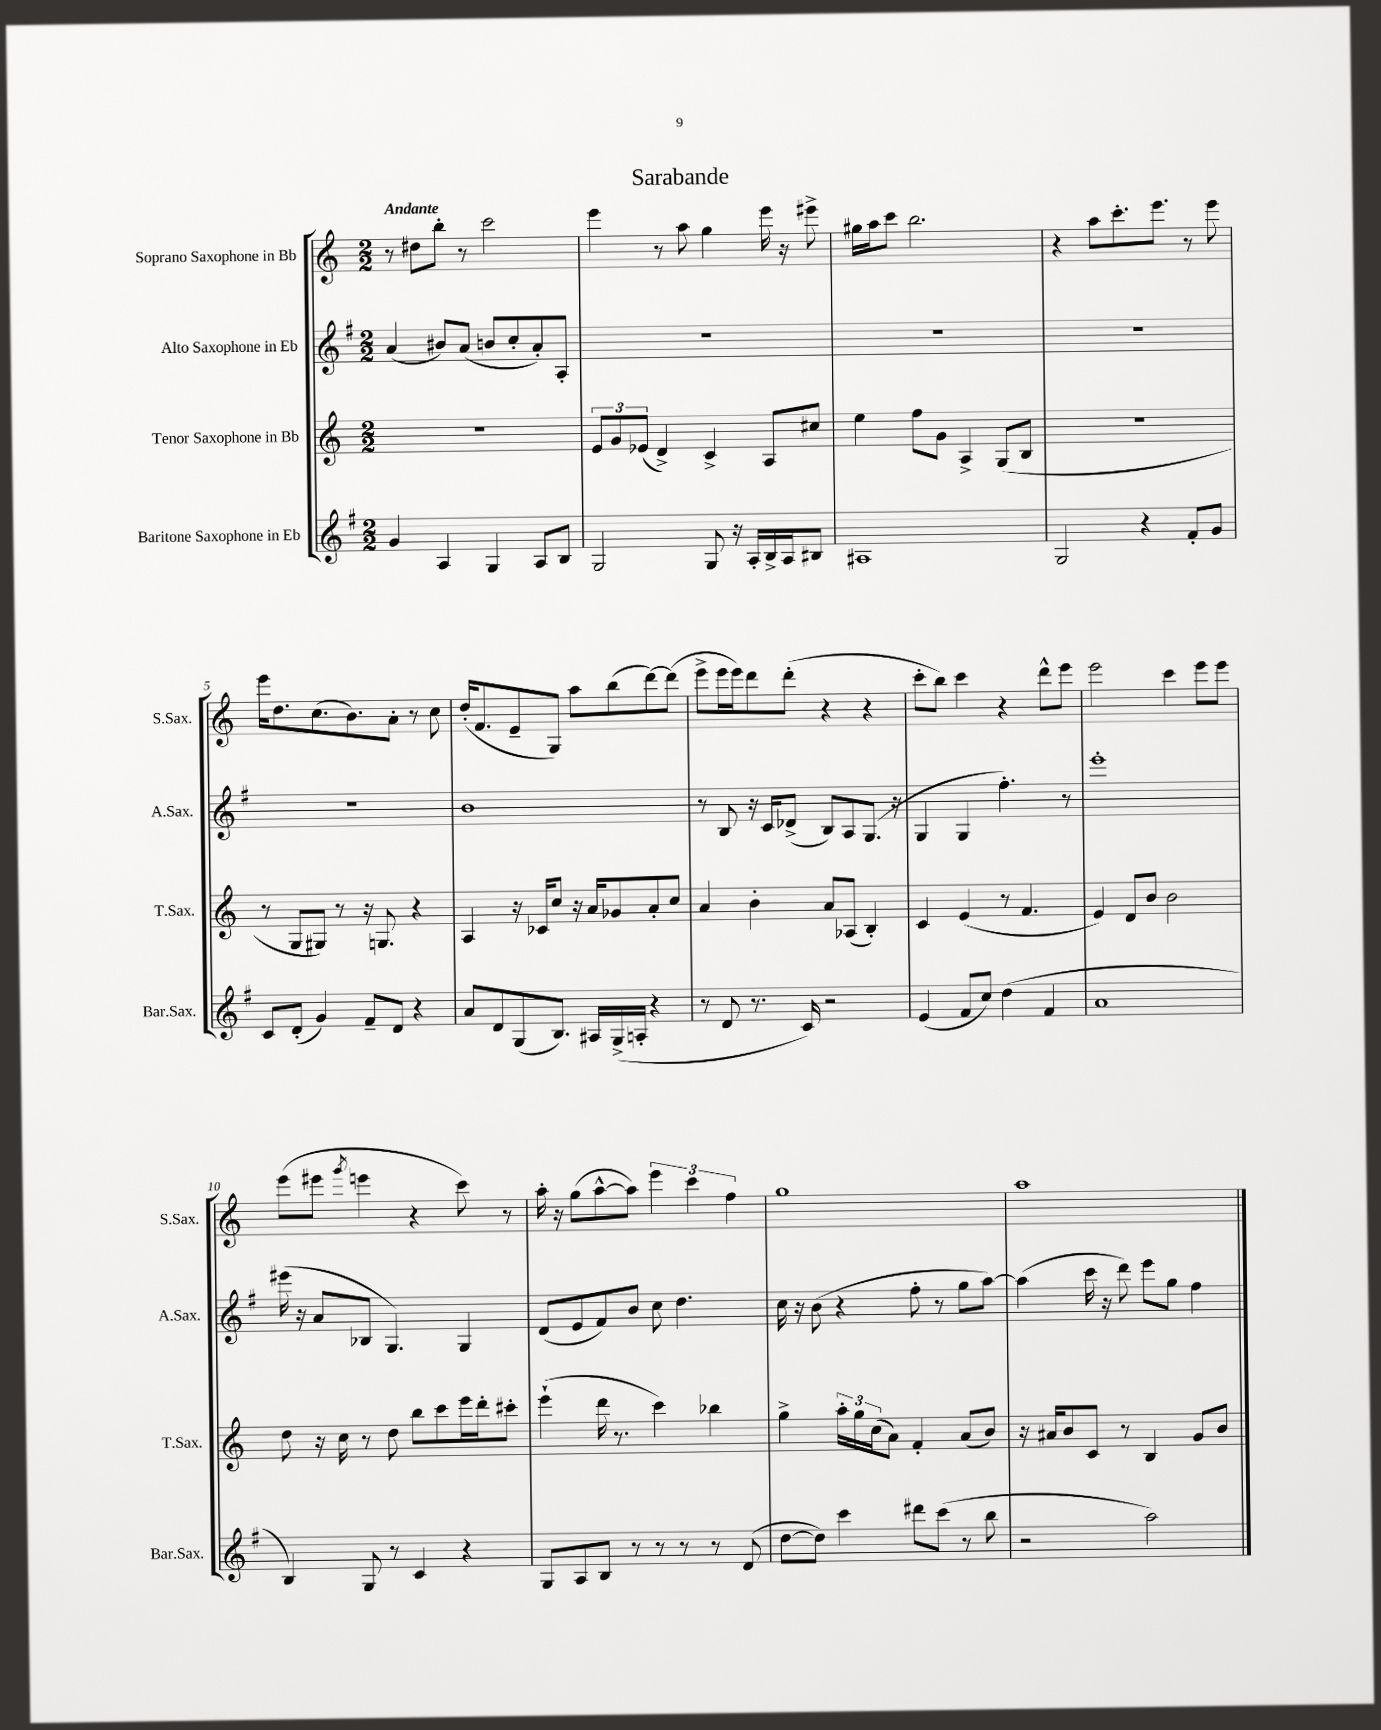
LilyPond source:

\header { title = "Sarabande" }
<<
\new StaffGroup <<
\new Staff = "s0" \with { instrumentName = "Soprano Saxophone in Bb" shortInstrumentName = "S.Sax." } {
    \clef treble \key c \major \numericTimeSignature \time 2/2 \tempo "Andante"
    r8 dis''8 b''8-. r8 c'''2 |
    e'''4 r8 a''8 g''4 e'''16 r16 eis'''8-> |
    gis''16 a''16 c'''8 b''2. |
    r4 a''8 c'''8.-. e'''8. r8 e'''8 |
    e'''16 d''8. c''8.( b'8.) a'8-. r8 c''8 |
    d''16-.( f'8. e'8-- g8) a''8 b''8( d'''8~) d'''8( |
    e'''8-> e'''16 e'''16) d'''8 d'''8-.( r4 r4 |
    c'''8-. b''8) c'''4 r4 d'''8-^ e'''8 |
    e'''2 c'''4 e'''8 e'''8 |
    e'''8( eis'''8 \acciaccatura { g'''8 } e'''4 r4 c'''8) r8 |
    a''16-. r16 g''8( a''8~-^ a''8) \tuplet 3/2 { e'''4 c'''4 f''4 } |
    g''1 |
    a''1 \bar "|." |
}
\new Staff = "s1" \with { instrumentName = "Alto Saxophone in Eb" shortInstrumentName = "A.Sax." } {
    \clef treble \key g \major \numericTimeSignature \time 2/2
    a'4( bis'8) a'8( b'8 c''8-. a'8-.) a8-. |
    R1 |
    R1 |
    R1 |
    R1 |
    b'1 |
    r8 b8 r16 c'16 des'8->( b8) a8 g8.( r16 |
    g4 g4 fis''4.-.) r8 |
    e'''1-. |
    eis'''16( r16 a'8 bes8 g4.) g4 |
    d'8( e'8 fis'8) b'8 c''8 d''4. |
    c''16 r16 b'8( r4 fis''8-. r8 g''8 a''8~) |
    a''4( c'''16 r16 d'''8) e'''8 g''8 fis''4 \bar "|." |
}
\new Staff = "s2" \with { instrumentName = "Tenor Saxophone in Bb" shortInstrumentName = "T.Sax." } {
    \clef treble \key c \major \numericTimeSignature \time 2/2
    r1 |
    \tuplet 3/2 { e'8 g'8 ees'8( } d'4->) c'4-> a8 cis''8 |
    e''4 f''8 g'8 a4-> g8( b8 |
    R1 |
    r8 g8 gis8) r8 r16 g8. r4 |
    a4 r16 ces'16 c''8 r16 a'16 ges'8 a'8-. c''8 |
    a'4 b'4-. a'8 aes8( b4-.) |
    c'4 e'4( r8 f'4. |
    e'4) d'8 b'8 b'2 |
    d''8 r16 c''16 r8 d''8 b''8 c'''8 e'''16 d'''16-. cis'''8-. |
    e'''4-!( d'''16 r8. c'''4) bes''4 |
    g''4-> \tuplet 3/2 { a''16-. g''16 c''16( } a'8) f'4-. a'8( b'8) |
    r16 ais'16 b'8 c'8 r8 b4 g'8 b'8 \bar "|." |
}
\new Staff = "s3" \with { instrumentName = "Baritone Saxophone in Eb" shortInstrumentName = "Bar.Sax." } {
    \clef treble \key g \major \numericTimeSignature \time 2/2
    g'4 a4 g4 a8 b8 |
    g2 g8 r16 a16-. b16-> a16 bis8 |
    ais1 |
    g2 r4 fis'8-. g'8 |
    c'8 d'8-.( g'4) fis'8-- d'8 r4 |
    a'8 d'8 g8( b8.) ais16 g16->( a16-. r4 |
    r8 d'8 r8. c'16) r2 |
    e'4( fis'8 c''8) d''4( fis'4 |
    a'1 |
    b4) g8 r8 c'4 r4 |
    g8 a8 b8 r8 r8 r8 r8 d'8( |
    d''8~ d''8) c'''4 dis'''8 c'''8( r8 b''8 |
    r2 a''2) \bar "|." |
}
>>
>>
